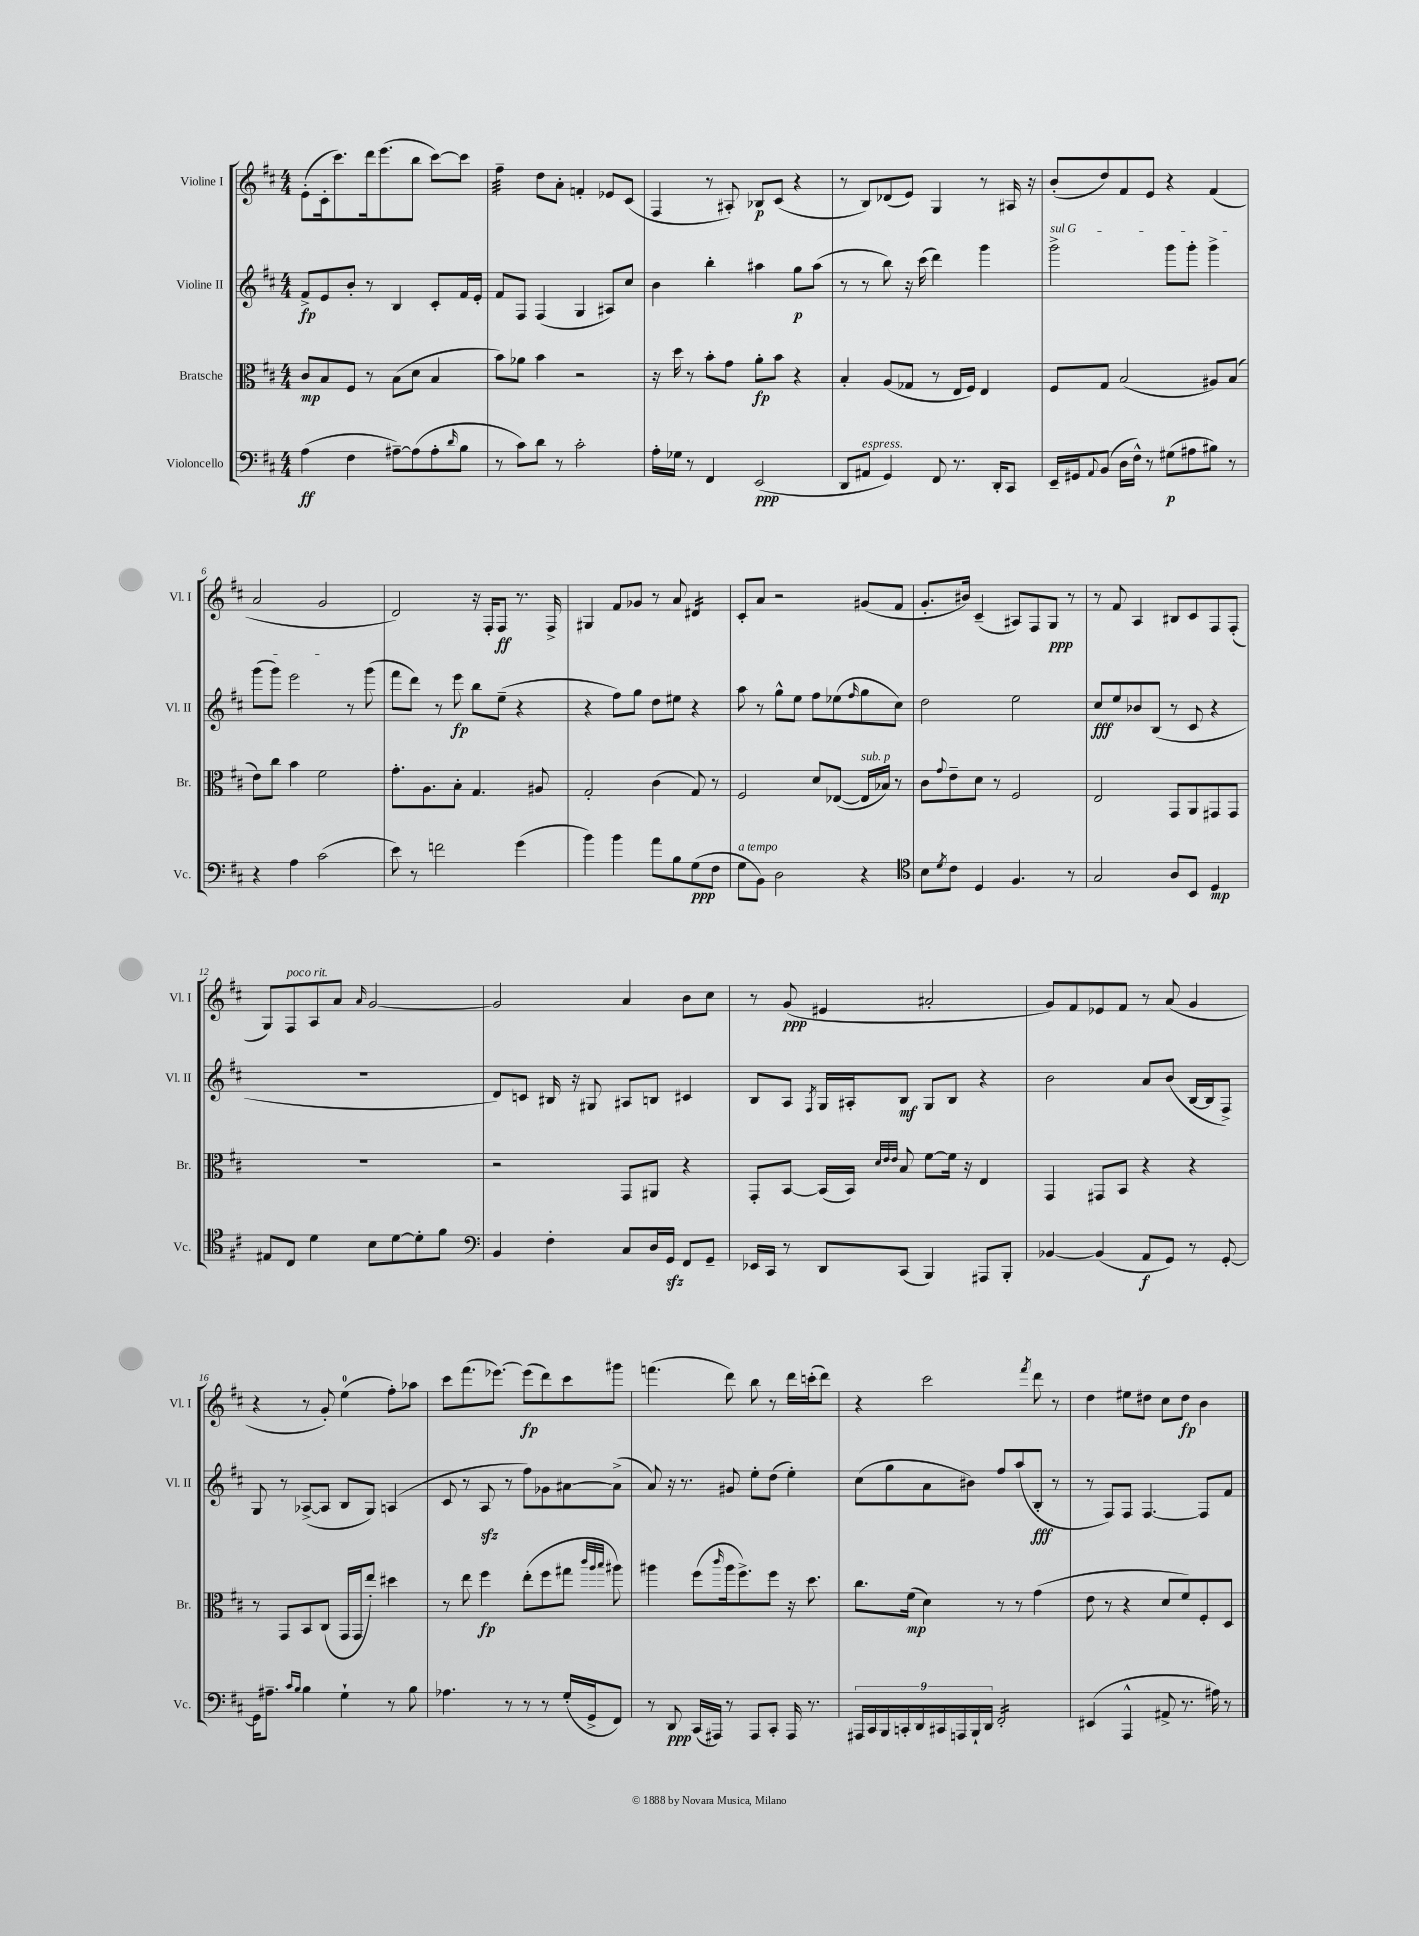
<<
\new StaffGroup <<
\new Staff = "s0" \with { instrumentName = "Violine I" shortInstrumentName = "Vl. I" } {
    \clef treble \key d \major \numericTimeSignature \time 4/4
    e'8-.( cis'16-. cis'''8.) d'''16 e'''8.( b''8 cis'''8~) cis'''8 |
    fis''4:32-- d''8 a'8-. f'4-. ees'8 cis'8( |
    fis4 r8 ais8-.) bes8\p cis'8( r4 |
    r8 b8) des'8( e'8) g4 r8 ais16 r16 |
    b'8-.( d''8) fis'8 e'8 r4 fis'4( |
    a'2 g'2 |
    d'2) r16 fis16-. fis8\ff r8. fis16-> |
    gis4 fis'8 ges'8 r8 a'8 dis'4:16 |
    cis'8-. a'8 r2 gis'8( fis'8 |
    g'8.-. bis'16) cis'4--( ais8) fis8 g8\ppp r8 |
    r8 fis'8 a4 bis8 cis'8 fis8 fis8-.( |
    g8) fis8^\markup { \italic "poco rit." } a8 a'8 \grace { a'16 } g'2~ |
    g'2 a'4 b'8 cis''8 |
    r8 g'8\ppp( eis'4 ais'2-. |
    g'8) fis'8 ees'8 fis'8 r8 a'8( g'4 |
    r4 r8 g'8-.) e''4-0( fis''8-.) aes''8 |
    cis'''8 fis'''8.( ees'''8.~) ees'''8\fp( d'''8) cis'''8 gis'''8 |
    f'''4.( d'''8) b''8 r8 d'''16 c'''16-.( d'''8) |
    r4 cis'''2 \acciaccatura { fis'''8 } d'''8 r8 |
    d''4 eis''8 dis''8 cis''8 dis''8\fp b'4 \bar "|." |
}
\new Staff = "s1" \with { instrumentName = "Violine II" shortInstrumentName = "Vl. II" } {
    \clef treble \key d \major \numericTimeSignature \time 4/4
    fis'8->\fp e'8 b'8-. r8 b4 cis'8-. fis'16 e'16-. |
    fis'8 fis8 fis4( g4 ais8) cis''8 |
    b'4 b''4-. ais''4 g''8\p ais''8( |
    r8 r8 b''8) r16 cis'''16( d'''4) g'''4 |
    \once \override TextSpanner.bound-details.left.text = \markup { \italic "sul G" } g'''2->\startTextSpan g'''8 g'''8-. g'''4-> |
    g'''8( g'''8) e'''2\stopTextSpan r8 g'''8( |
    fis'''8 d'''8) r8 e'''8\fp b''8 e''8--( r4 |
    r4 fis''8) g''8 d''8 eis''8 r4 |
    a''8 r8 g''8-^ e''8 fis''8 ees''8( \grace { fis''16 } g''8 cis''8) |
    d''2 e''2 |
    cis''8\fff e''8 bes'8 b8( r8 cis'8 r4 |
    R1 |
    d'8) c'8 bis16 r16 gis8 ais8 b8 cis'4 |
    b8 a8 \acciaccatura { fis8 } g16 ais16-. b8\mf g8 b8 r4 |
    b'2 a'8 b'8( b16~ b16 fis8->) |
    g8 r8 aes8~->( aes8 b8 g8) a4( |
    cis'8 r8 a8\sfz r8 fis''8) ges'8 ais'8~ ais'8->( |
    a'8) r16 r8. gis'8 e''8-. d''8( e''4-.) |
    cis''8( g''8 a'8 bis'8) fis''8 a''8( b8-.\fff r8 |
    r8 fis8) fis8 fis4.~ fis8 fis'8 \bar "|." |
}
\new Staff = "s2" \with { instrumentName = "Bratsche" shortInstrumentName = "Br." } {
    \clef alto \key d \major \numericTimeSignature \time 4/4
    cis'8\mp b8 fis8 r8 b8( d'8 b4 |
    b'8) aes'8 b'4 r2 |
    r16 d''16 r8 b'8-. g'8 a'8-.\fp b'8 r4 |
    b4-. a8( ges8 r8 e16 fis16) e4 |
    fis8 g8 b2( ais8) b8( |
    e'8) cis''8 b'4 fis'2 |
    g'8.-. a8. b8-. g4. ais8 |
    g2-. cis'4( g8) r8 |
    fis2 d'8 ees8~( ees16^\markup { \italic "sub. p" } bes16) r8 |
    cis'8 \appoggiatura { g'8 } e'8-- d'8 r8 fis2 |
    e2 g,8 a,8 gis,8 gis,8 |
    R1 |
    r2 g,8 ais,8 r4 |
    g,8-. b,8~ b,16( b,16) \grace { d'32 e'32 e'32 } b8 fis'8~ fis'16 r16 e4 |
    g,4 gis,8 b,8 r4 r4 |
    r8 g,8 b,8 cis8( g,16 g,16 e''8-.) dis''4 |
    r8 e''8 fis''4\fp e''8-.( fis''8 gis''8 \grace { cis'''32 a''32 b''32 } ais''8) |
    ais''4 fis''8( \grace { cis'''16 } ais''16 fis''8.->) fis''8 r16 d''8. |
    cis''8. fis'16\mp( d'4) r8 r8 g'4( |
    e'8 r8 r4 d'8 fis'8) fis8-. d8 \bar "|." |
}
\new Staff = "s3" \with { instrumentName = "Violoncello" shortInstrumentName = "Vc." } {
    \clef bass \key d \major \numericTimeSignature \time 4/4
    a4\ff( fis4 ais8~--) ais8( ais8-. \grace { d'16 } b8 |
    r8 cis'8) d'8 r8 cis'2-. |
    a16-. ges16 r8 fis,4 e,2\ppp( |
    d,8 ais,8^\markup { \italic "espress." } g,4) fis,8 r8. d,16-. cis,8 |
    e,16-- gis,16 \appoggiatura { a,8 } b,8( d16 fis16-^) r8 gis8\p( ais8 bis8) r8 |
    r4 a4 cis'2( |
    e'8) r8 f'2 g'4( |
    b'4) b'4 a'8 b8 g8\ppp( fis8 |
    g8^\markup { \italic "a tempo" } b,8) d2 r4 |
    \clef tenor b8 \acciaccatura { d'8 } cis'8 d4 fis4. r8 |
    g2 a8 b,8 d4\mp |
    eis8 cis8 d'4 b8 d'8~ d'8-. fis'8 |
    \clef bass b,4 fis4-. cis8 d16 g,16\sfz fis,8 g,8-- |
    ees,16 cis,16 r8 d,8 cis,8( b,,4) ais,,8 b,,8-. |
    bes,4~ bes,4( a,8\f g,8) r8 g,8~-. |
    g,16 ais8.-- \grace { cis'16 b16 } b4 g4-! r8 b8 |
    aes4. r8 r8 r8 g16-.( g,16-> fis,8) |
    r8 d,8\ppp cis,16( ais,,16) r8 ais,,8 cis,8-. ais,,16 r8. |
    \tuplet 9/8 { ais,,16 cis,16 b,,16 c,16-. d,16 cis,16 a,,16 b,,16-! d,16 } fis,2:16-. |
    eis,4( a,,4-^ ais,8-> r8. ais16) r8 \bar "|." |
}
>>
>>
